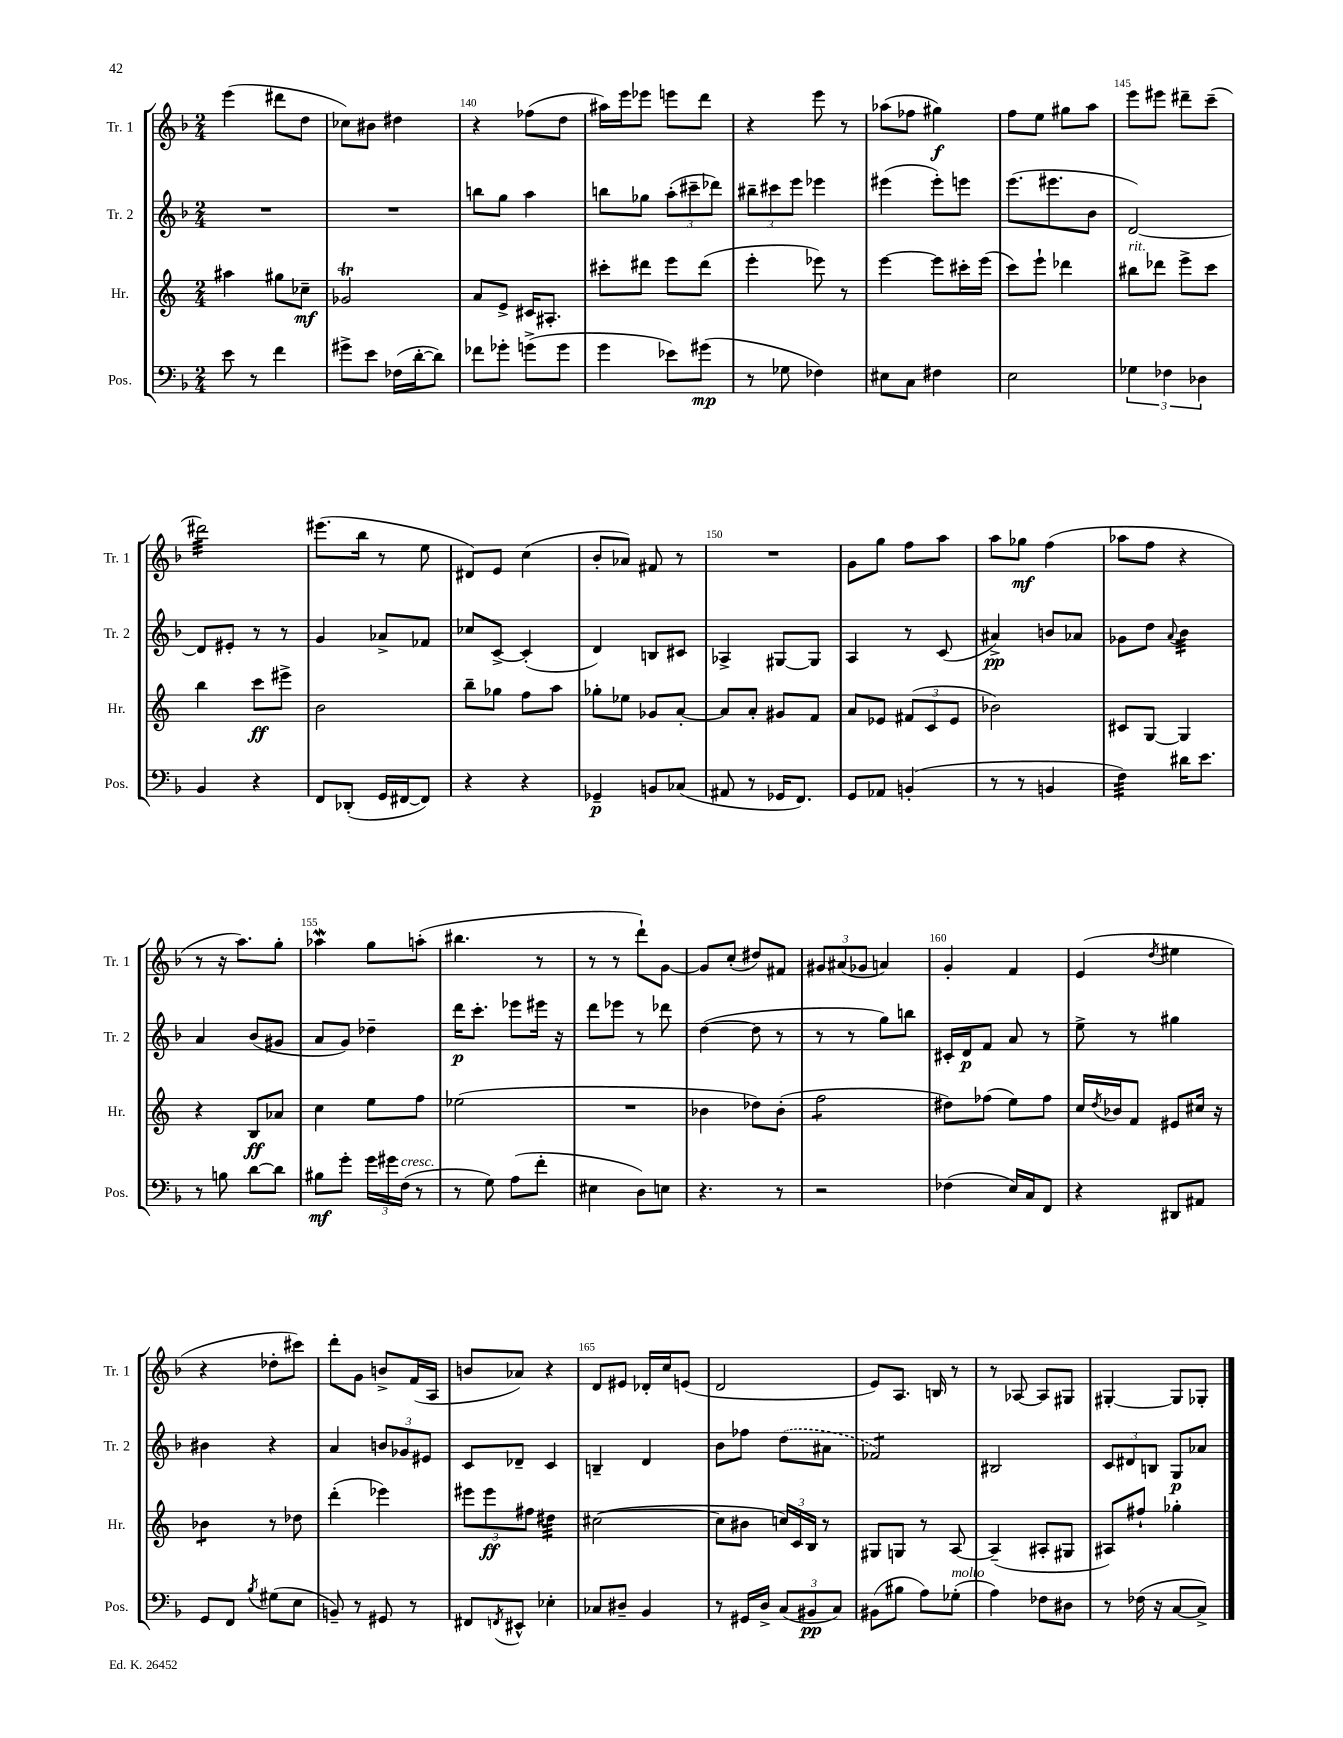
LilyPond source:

<<
\new StaffGroup <<
\new Staff = "s0" \with { instrumentName = "Tr. 1" shortInstrumentName = "Tr. 1" } {
    \clef treble \key f \major \numericTimeSignature \time 2/4
    e'''4( dis'''8 d''8 |
    ces''8) bis'8 dis''4 |
    r4 fes''8( d''8 |
    ais''16) e'''16 ees'''8 e'''8 d'''8 |
    r4 e'''8 r8 |
    aes''8( fes''8 gis''4\f) |
    f''8 e''8 gis''8 a''8 |
    e'''8 eis'''8 dis'''8-- c'''8--( |
    dis'''2:32) |
    eis'''8.( bes''16 r8 e''8 |
    dis'8) e'8 c''4( |
    bes'8-. aes'8) fis'8 r8 |
    R2 |
    g'8 g''8 f''8 a''8 |
    a''8 ges''8\mf f''4( |
    aes''8 f''8 r4 |
    r8 r16 a''8.) g''8-. |
    aes''4\mordent g''8 a''8-.( |
    bis''4. r8 |
    r8 r8 d'''8-!) g'8~ |
    g'8 c''8-.( dis''8) fis'8 |
    \tuplet 3/2 { gis'8 ais'8( ges'8 } a'4) |
    g'4-. f'4 |
    e'4( \acciaccatura { d''8 } eis''4 |
    r4 des''8-. cis'''8) |
    d'''8-. g'8 b'8-> f'16( a16 |
    b'8 aes'8) r4 |
    d'8 eis'8 des'16-. c''16 e'8( |
    d'2 |
    e'8) a8. b16 r8 |
    r8 aes8~ aes8 gis8 |
    gis4~-. gis8 ges8-. \bar "|." |
}
\new Staff = "s1" \with { instrumentName = "Tr. 2" shortInstrumentName = "Tr. 2" } {
    \clef treble \key f \major \numericTimeSignature \time 2/4
    R2 |
    R2 |
    b''8 g''8 a''4 |
    b''8 ges''8 \tuplet 3/2 { a''8-.( cis'''8-- des'''8) } |
    \tuplet 3/2 { bis''8-- cis'''8 e'''8 } ees'''4 |
    eis'''4( eis'''8-.) e'''8 |
    e'''8.( eis'''8. bes'8 |
    d'2~) |
    d'8 eis'8-. r8 r8 |
    g'4 aes'8-> fes'8 |
    ces''8 c'8~-> c'4-.( |
    d'4) b8 cis'8 |
    aes4-> gis8~ gis8 |
    a4 r8 c'8( |
    ais'4->\pp) b'8 aes'8 |
    ges'8 d''8 \appoggiatura { a'8 } bes'4:32 |
    a'4 bes'8( gis'8 |
    a'8 g'8) des''4-- |
    d'''16\p c'''8.-. ees'''8 eis'''16 r16 |
    d'''8 ees'''8 r8 des'''8 |
    d''4~( d''8 r8 |
    r8 r8 g''8) b''8 |
    cis'16-. d'16\p f'8 a'8 r8 |
    e''8-> r8 gis''4 |
    bis'4 r4 |
    a'4 \tuplet 3/2 { b'8 ges'8 eis'8 } |
    c'8 des'8-- c'4 |
    b4-- d'4 |
    bes'8 fes''8 \once \slurDashed d''8( ais'8 |
    fes'2:8) |
    bis2 |
    \tuplet 3/2 { c'8 dis'8 b8 } g8\p aes'8 \bar "|." |
}
\new Staff = "s2" \with { instrumentName = "Hr." shortInstrumentName = "Hr." } {
    \clef treble \key c \major \numericTimeSignature \time 2/4
    ais''4 gis''8 ces''8--\mf |
    ges'2\trill |
    a'8 e'8-> cis'16 ais8.-. |
    cis'''8-. dis'''8 e'''8 dis'''8( |
    e'''4-. ees'''8) r8 |
    e'''4~ e'''8 cis'''16-. e'''16( |
    c'''8) e'''8-! des'''4 |
    bis''8^\markup { \italic "rit." } des'''8 e'''8-> c'''8 |
    b''4 c'''8\ff eis'''8-> |
    b'2 |
    b''8-- ges''8 f''8 a''8 |
    ges''8-. ees''8 ges'8 a'8~-. |
    a'8 a'8-. gis'8 f'8 |
    a'8 ees'8 \tuplet 3/2 { fis'8( c'8 ees'8 } |
    bes'2) |
    cis'8 g8~ g4 |
    r4 b8\ff aes'8 |
    c''4 e''8 f''8 |
    ees''2( |
    R2 |
    bes'4 des''8) bes'8-.( |
    f''2:8 |
    dis''8) fes''8( e''8) fes''8 |
    c''16 \acciaccatura { d''8 } bes'16 f'8 eis'8 cis''16 r16 |
    bes'4:8 r8 des''8 |
    d'''4-.( ees'''4) |
    \tuplet 3/2 { eis'''8 eis'''8\ff fis''8 } dis''4:32 |
    cis''2~( |
    cis''8 bis'8 \tuplet 3/2 { c''16) c'16 b16 } r8 |
    gis8 g8 r8 a8~ |
    a4--( ais8-. gis8 |
    ais8) fis''8-! ges''4-. \bar "|." |
}
\new Staff = "s3" \with { instrumentName = "Pos." shortInstrumentName = "Pos." } {
    \clef bass \key f \major \numericTimeSignature \time 2/4
    e'8 r8 f'4 |
    gis'8-> e'8 fes16( d'16~-. d'8) |
    fes'8 ges'8-. g'8->( g'8 |
    g'4 ees'8) gis'8\mp( |
    r8 ges8 fes4) |
    eis8 c8 fis4 |
    e2 |
    \tuplet 3/2 { ges4 fes4 des4 } |
    bes,4 r4 |
    f,8 des,8-.( g,16 fis,16~ fis,8) |
    r4 r4 |
    ges,4--\p b,8 ces8( |
    ais,8 r8 ges,16 f,8.) |
    g,8 aes,8 b,4-.( |
    r8 r8 b,4 |
    f4:32) dis'16 e'8. |
    r8 b8 d'8~ d'8 |
    bis8\mf g'8-. \tuplet 3/2 { g'16 gis'16 f16^\markup { \italic "cresc." }( } r8 |
    r8 g8) a8( f'8-. |
    eis4 d8) e8 |
    r4. r8 |
    r2 |
    fes4( e16) c16 f,8 |
    r4 dis,8 ais,8 |
    g,8 f,8 \acciaccatura { bes8 } gis8( e8 |
    b,8--) r8 gis,8 r8 |
    fis,8 \acciaccatura { f,8 } eis,8-^ ees4-. |
    ces8 dis8-- bes,4 |
    r8 gis,16 d16-> \tuplet 3/2 { c8( bis,8\pp c8) } |
    bis,8( bis8 a8) ges8-.^\markup { \italic "molto" }( |
    a4) fes8 dis8 |
    r8 fes16( r16 c8~ c8->) \bar "|." |
}
>>
>>
\layout { \context { \Score currentBarNumber = #138 \override BarNumber.break-visibility = ##(#f #t #t) barNumberVisibility = #(every-nth-bar-number-visible 5) } }
